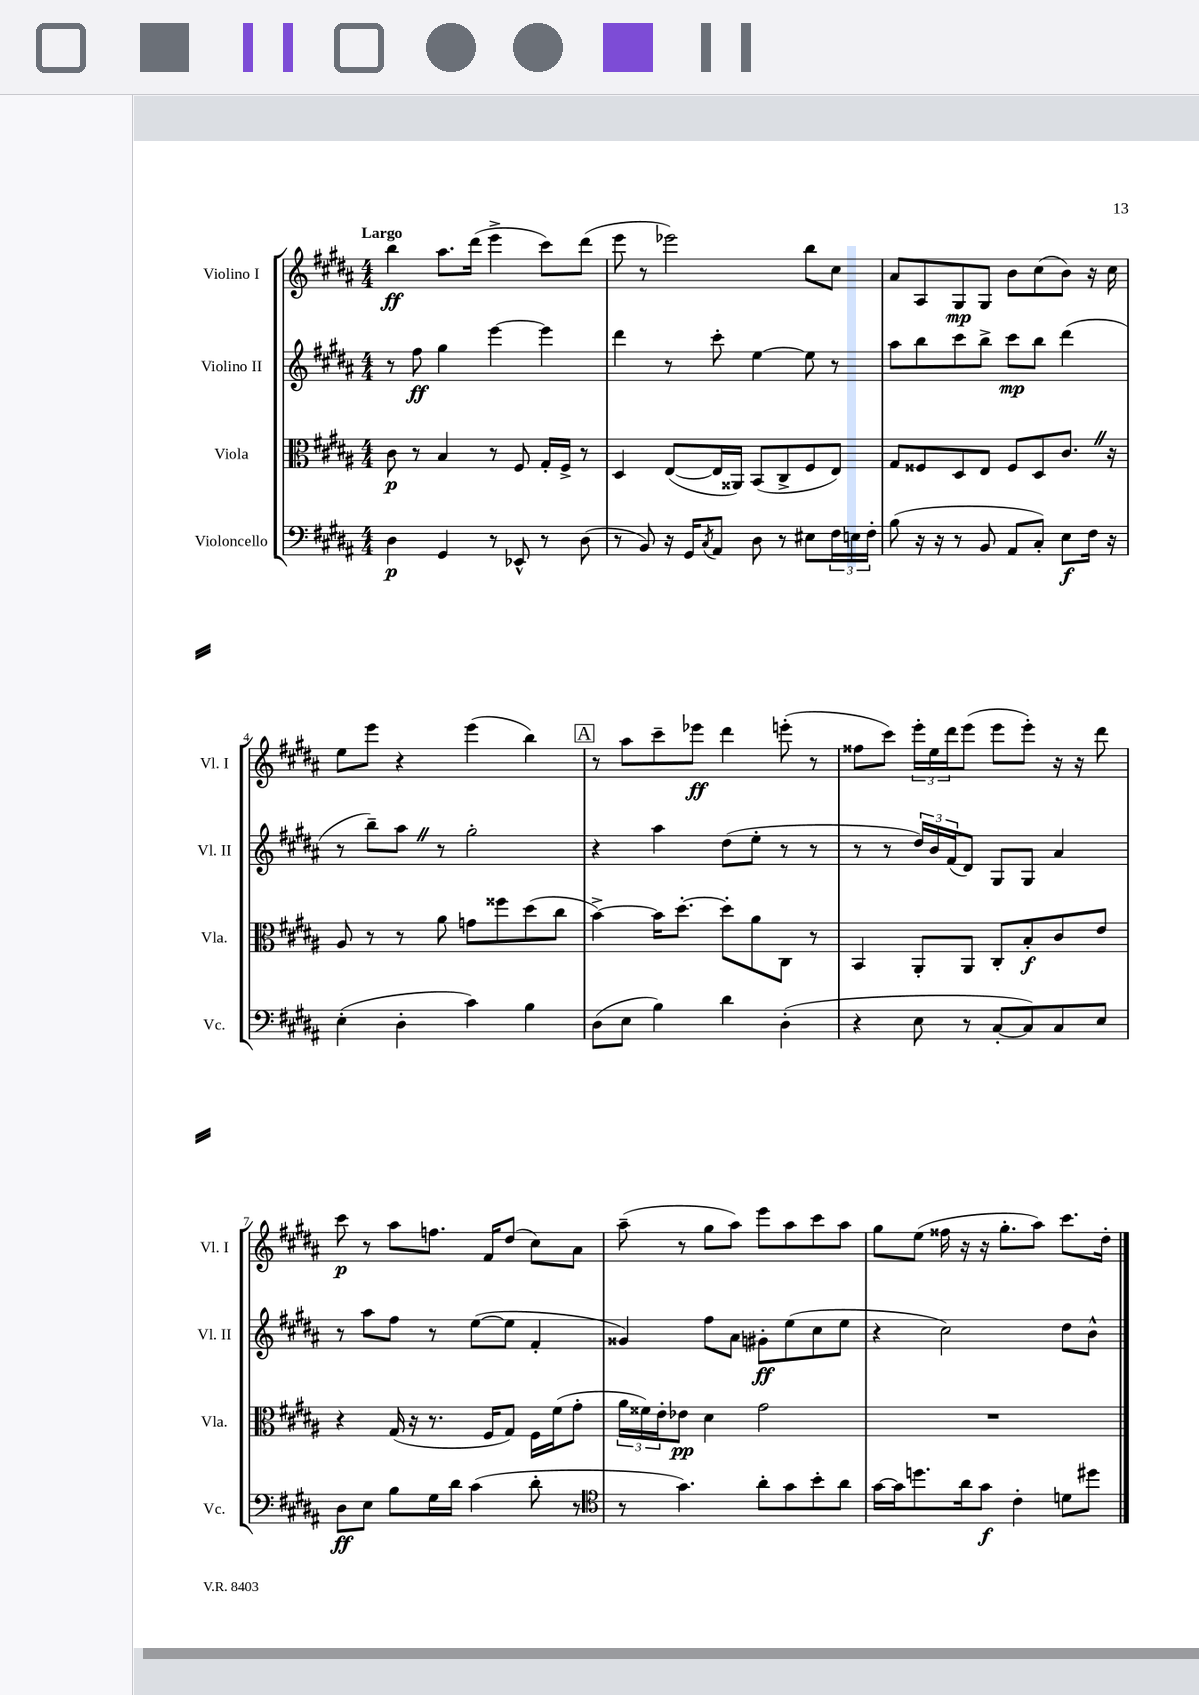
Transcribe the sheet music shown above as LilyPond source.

<<
\new StaffGroup <<
\new Staff = "s0" \with { instrumentName = "Violino I" shortInstrumentName = "Vl. I" } {
    \clef treble \key b \major \numericTimeSignature \time 4/4 \tempo "Largo"
    b''4\ff ais''8. dis'''16( e'''4-> cis'''8) dis'''8( |
    e'''8 r8 ees'''2) b''8 cis''8 |
    ais'8 ais8 gis8\mp gis8 b'8 cis''8( b'8) r16 cis''16 |
    e''8 e'''8 r4 e'''4( b''4) |
    \mark \markup { \box "A" } r8 ais''8 cis'''8-- ees'''8\ff dis'''4 e'''8-.( r8 |
    fisis''8 cis'''8) \tuplet 3/2 { e'''16-. e''16 dis'''16 } e'''8( e'''8 e'''8-.) r16 r16 dis'''8 |
    cis'''8\p r8 ais''8 f''8. fis'16 dis''8( cis''8) ais'8 |
    ais''8--( r8 gis''8 ais''8) e'''8 ais''8 cis'''8 ais''8 |
    gis''8 e''8( fisis''16 r16 r16 gis''8.-. ais''8) cis'''8. dis''16-. \bar "|." |
}
\new Staff = "s1" \with { instrumentName = "Violino II" shortInstrumentName = "Vl. II" } {
    \clef treble \key b \major \numericTimeSignature \time 4/4
    r8 fis''8\ff gis''4 e'''4~ e'''4 |
    dis'''4 r8 cis'''8-. e''4~ e''8 r8 |
    ais''8 b''8 cis'''8 b''8-> cis'''8\mp b''8 dis'''4( |
    r8 b''8--) ais''8 \once \override BreathingSign.text = \markup { \musicglyph "scripts.caesura.straight" } \breathe r8 gis''2-. |
    \mark \markup { \box "A" } r4 ais''4 dis''8( e''8-. r8 r8 |
    r8 r8 \tuplet 3/2 { dis''16) b'16 fis'16( } dis'8) gis8 gis8 ais'4 |
    r8 ais''8 fis''8 r8 e''8~( e''8 fis'4-. |
    gisis'4) fis''8 ais'8 gis'8-.\ff e''8( cis''8 e''8 |
    r4 cis''2) dis''8 b'8-^ \bar "|." |
}
\new Staff = "s2" \with { instrumentName = "Viola" shortInstrumentName = "Vla." } {
    \clef alto \key b \major \numericTimeSignature \time 4/4
    cis'8\p r8 b4 r8 fis8 gis16-. fis16-> r8 |
    dis4 e8~( e16 aisis,16) b,8( cis8-> fis8 e8) |
    gis8 fisis8 dis8 e8 fisis8 dis8 cis'8. \once \override BreathingSign.text = \markup { \musicglyph "scripts.caesura.straight" } \breathe r16 |
    ais8 r8 r8 ais'8 g'8 fisis''8 dis''8( cis''8 |
    \mark \markup { \box "A" } b'4~->) b'16 dis''8.~-. dis''8-. ais'8 cis8 r8 |
    b,4 ais,8-. ais,8 cis8-. b8-.\f cis'8 e'8 |
    r4 gis16( r16 r8. fis16 gis8) fis16 fis'16( gis'8-. |
    \tuplet 3/2 { ais'16 fisis'16) e'16-. } ees'8\pp dis'4 gis'2 |
    R1 \bar "|." |
}
\new Staff = "s3" \with { instrumentName = "Violoncello" shortInstrumentName = "Vc." } {
    \clef bass \key b \major \numericTimeSignature \time 4/4
    dis4\p gis,4 r8 ees,8-^ r8 dis8( |
    r8 b,8) r16 gis,16 \acciaccatura { cis8 } ais,8 dis8 r8 eis8 \tuplet 3/2 { fis16 e16 fis16-. } |
    b8( r16 r16 r8 b,8 ais,8 cis8-.) e8\f fis16 r16 |
    e4-.( dis4-. cis'4) b4 |
    \mark \markup { \box "A" } dis8( e8 b4) dis'4 dis4-.( |
    r4 e8 r8 cis8~-. cis8) cis8 e8 |
    dis8\ff e8 b8 gis16 dis'16 cis'4( dis'8-. r8 |
    \clef tenor r8 gis'4.) ais'8-. gis'8 b'8-. ais'8 |
    gis'16~ gis'16 d''8. ais'16 gis'8\f cis'4-. d'8 dis''8 \bar "|." |
}
>>
>>
